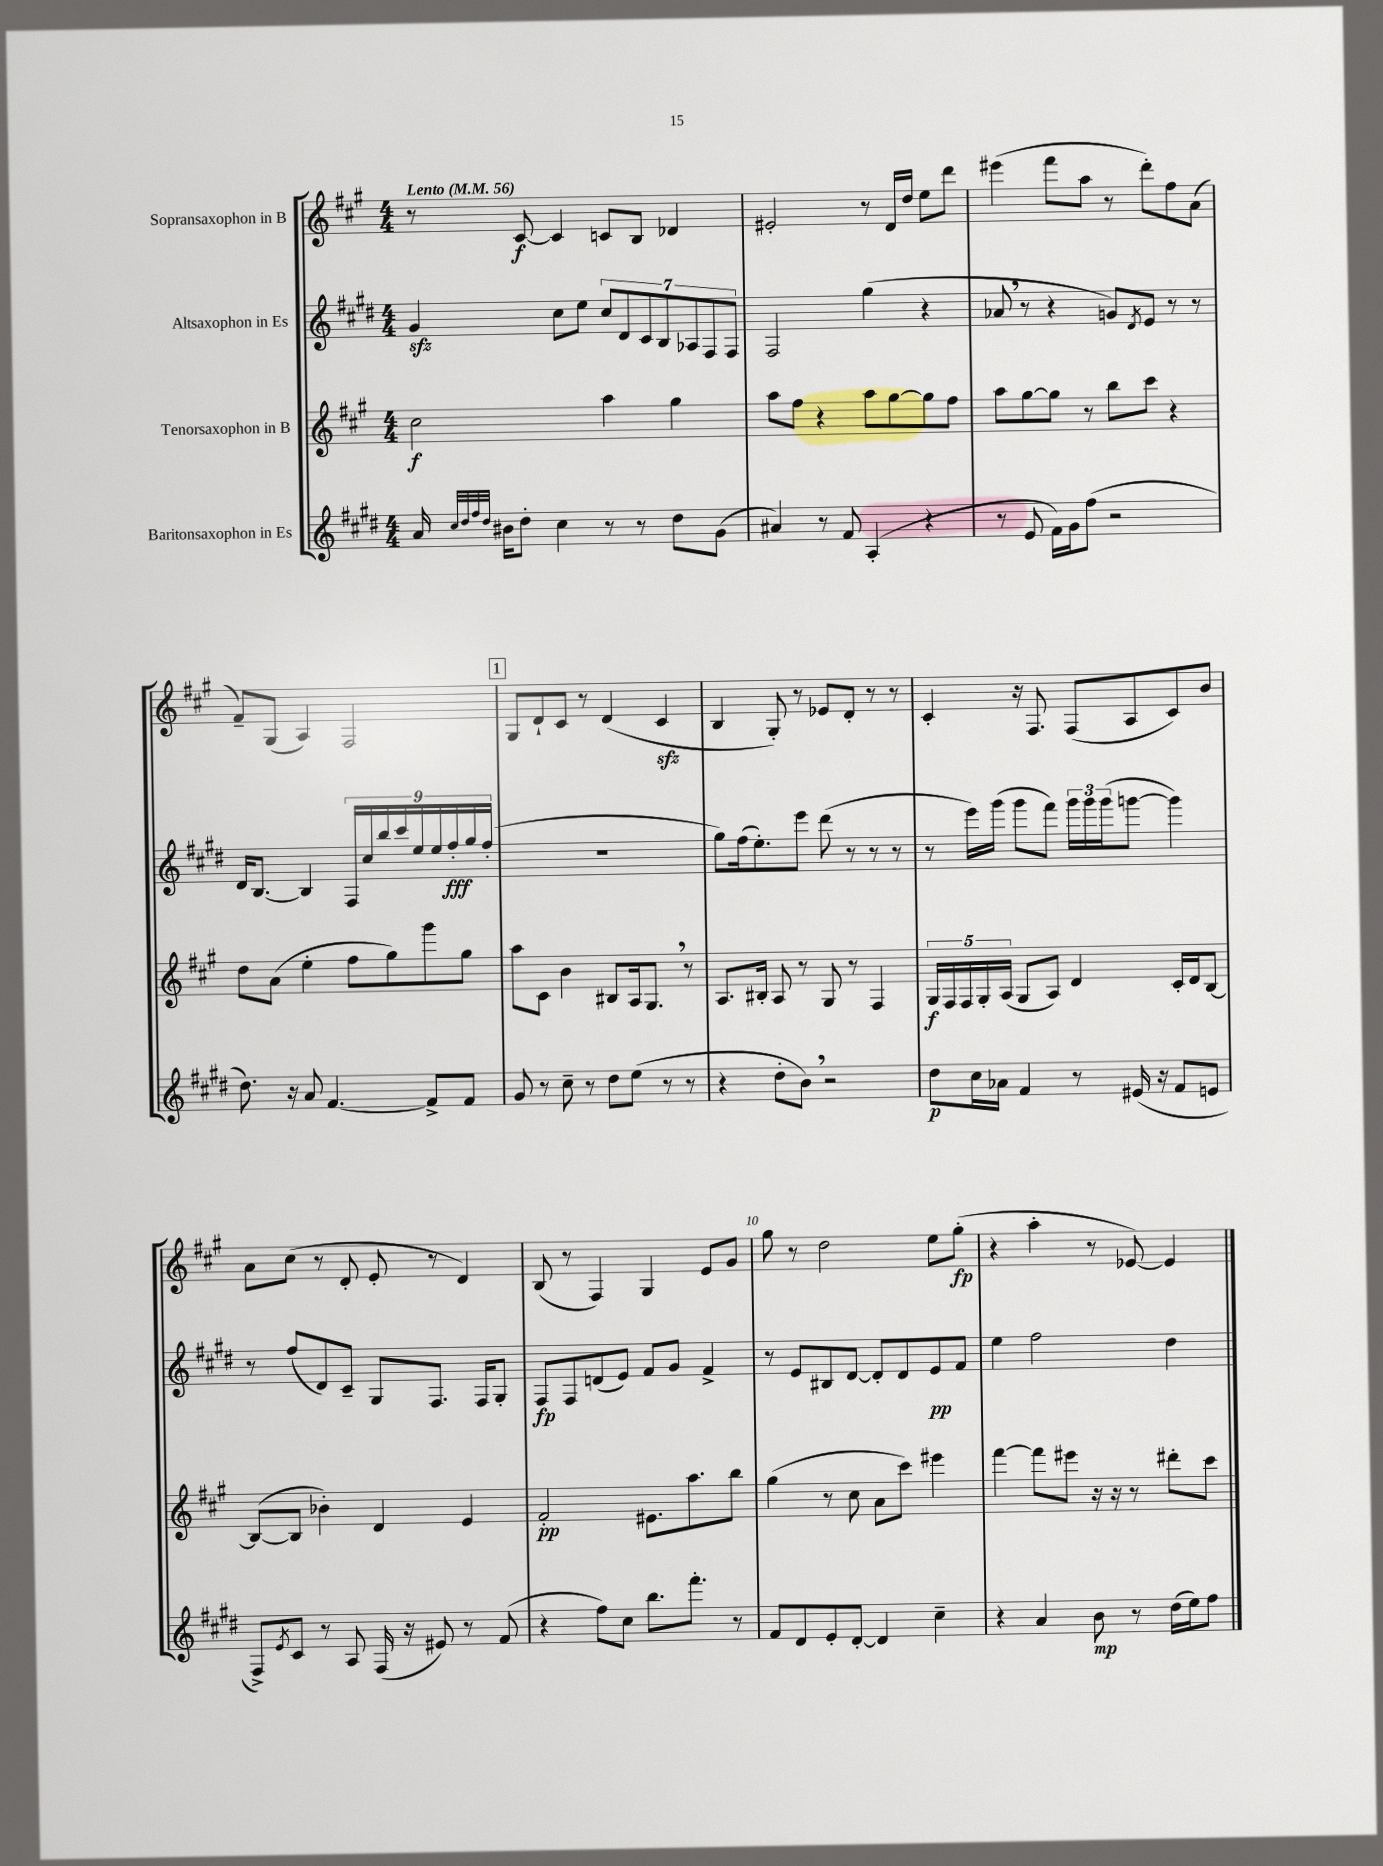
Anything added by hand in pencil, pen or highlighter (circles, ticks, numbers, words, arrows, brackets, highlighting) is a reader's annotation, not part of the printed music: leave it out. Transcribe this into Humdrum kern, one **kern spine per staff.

**kern	**dynam	**kern	**dynam	**kern	**dynam	**kern	**dynam
*part4	*part4	*part3	*part3	*part2	*part2	*part1	*part1
*staff4	*staff4	*staff3	*staff3	*staff2	*staff2	*staff1	*staff1
*I"Baritonsaxophon in Es	*	*I"Tenorsaxophon in B	*	*I"Altsaxophon in Es	*	*I"Sopransaxophon in B	*
*clefG2	*	*clefG2	*	*clefG2	*	*clefG2	*
*k[f#c#g#d#]	*	*k[f#c#g#]	*	*k[f#c#g#d#]	*	*k[f#c#g#]	*
*M4/4	*	*M4/4	*	*M4/4	*	*M4/4	*
*MM56	*	*MM56	*	*MM56	*	*MM56	*
=1	=1	=1	=1	=1	=1	=1	=1
!	!	!	!	!	!	!LO:TX:a:B:t=Lento	!
16a/	.	2cc#\	f	4g#zz/	.	8r	.
32qqcc#/LLL	.	.	.	.	.	.	.
32qqdd#/	.	.	.	.	.	.	.
32qqff#/	.	.	.	.	.	.	.
32qqdd#/JJJ	.	.	.	.	.	.	.
16b#X\KL	.	.	.	.	.	.	.
8dd#'\J	.	.	.	.	.	[8c#/	f
4cc#\	.	.	.	8cc#\L	.	4c#/]	.
.	.	.	.	8ee\J	.	.	.
8r	.	4aa\	.	14cc#/L	.	8cn/L	.
.	.	.	.	14d#/	.	.	.
8r	.	.	.	.	.	8B/J	.
.	.	.	.	14c#/	.	.	.
.	.	.	.	14B/	.	.	.
8dd#\L	.	4gg#\	.	.	.	4d-X/	.
.	.	.	.	14A-X/	.	.	.
.	.	.	.	14F#/	.	.	.
(8g#\J	.	.	.	.	.	.	.
.	.	.	.	14F#/J	.	.	.
=2	=2	=2	=2	=2	=2	=2	=2
4a#X/)	.	8aa\L	.	2F#/	.	2e#X'/	.
.	.	8ff#\J	.	.	.	.	.
8r	.	4r	.	.	.	.	.
8f#/	.	.	.	.	.	.	.
(4A'/	.	8aa\L	.	(4gg#\	.	8r	.
.	.	[8gg#\	.	.	.	16d/LL	.
.	.	.	.	.	.	16dd/JJ	.
4r	.	8gg#\]	.	4r	.	8ee\L	.
.	.	8ff#\J	.	.	.	8ddd\J	.
=3	=3	=3	=3	=3	=3	=3	=3
8r	.	8aa\L	.	8a-X,/	.	(4eee#X\	.
8e/	.	[8gg#\	.	8r	.	.	.
16f#\LL)	.	8gg#\J]	.	4r	.	8fff#\L	.
16g#\J	.	.	.	.	.	.	.
(8ff#\J	.	8r	.	.	.	8aa\J	.
2r	.	8bb\L	.	8gn/L)	.	8r	.
.	.	.	.	8qd#/	.	.	.
.	.	8ccc#\J	.	8e/J	.	8ddd'\L)	.
.	.	4r	.	8r	.	8ff#\	.
.	.	.	.	8r	.	(8a\J	.
!!LO:LB:g=z
=4	=4	=4	=4	=4	=4	=4	=4
8.dd#\)	.	8dd\L	.	16d#/KL	.	8f#~/L)	.
.	.	.	.	[8.B/J	.	.	.
.	.	(8a\J	.	.	.	(8G#/J	.
16r	.	.	.	.	.	.	.
8a/	.	4ee'\	.	4B/]	.	4A/)	.
[4.f#/	.	.	.	.	.	.	.
.	.	8ff#\L	.	18F#/LL	.	2F#/	.
.	.	.	.	18cc#/	.	.	.
.	.	.	.	18bb/	.	.	.
.	.	8gg#\)	.	.	.	.	.
.	.	.	.	18ccc#/	.	.	.
.	.	.	.	18ee/	.	.	.
8f#^/L]	.	8ggg#\	.	.	.	.	.
.	.	.	.	18ee/	.	.	.
.	.	.	.	18ff#'/	fff	.	.
8f#/J	.	8gg#\J	.	.	.	.	.
.	.	.	.	18gg#/	.	.	.
.	.	.	.	(18ff#'/JJ	.	.	.
!!LO:REH:place=s1:t=1
=5	=5	=5	=5	=5	=5	=5	=5
8g#/	.	8aa\L	.	1r	.	8G#/L	.
8r	.	8c#\J	.	.	.	8d`/	.
8cc#~\	.	4b\	.	.	.	8c#/J	.
8r	.	.	.	.	.	8r	.
8dd#\L	.	8B#X/L	.	.	.	(4d/	.
(8ee\J	.	16A/k	.	.	.	.	.
.	.	8.G#,/J	.	.	.	.	.
8r	.	.	.	.	.	4c#zz/	.
8r	.	8r	.	.	.	.	.
=6	=6	=6	=6	=6	=6	=6	=6
4r	.	8.A/L	.	8gg#\L)	.	4B/	.
.	.	.	.	(16ff#\k	.	.	.
.	.	16B#X'/Jk	.	8.ee'\)	.	.	.
8dd#'\L	.	8A/	.	.	.	8G#'/)	.
8b,\J)	.	8r	.	8eee\J	.	8r	.
2r	.	8G#/	.	(8ddd#\	.	8e-X/L	.
.	.	8r	.	8r	.	8d'/J	.
.	.	4F#/	.	8r	.	8r	.
.	.	.	.	8r	.	8r	.
=7	=7	=7	=7	=7	=7	=7	=7
8dd#\L	p	20G#/LL	f	8r	.	4c#'/	.
.	.	20F#/	.	.	.	.	.
.	.	20F#/	.	.	.	.	.
16cc#\L	.	.	.	16eee\LL)	.	.	.
.	.	20G#'/	.	.	.	.	.
16a-X\JJ	.	.	.	(16ggg#\JJ	.	.	.
.	.	(20A/JJ	.	.	.	.	.
4f#/	.	8G#/L	.	8ggg#\L	.	16r	.
.	.	.	.	.	.	8.F#/	.
.	.	8A/J)	.	8fff#\J)	.	.	.
8r	.	4d/	.	24ggg#\LL	.	(8F#/L	.
.	.	.	.	24ggg#\	.	.	.
.	.	.	.	(24ggg#\J	.	.	.
(16e#X/	.	.	.	[8gggn\J	.	8A/	.
16r	.	.	.	.	.	.	.
8f#/L	.	16c#'/LL	.	4ggg\])	.	8c#/)	.
.	.	16d/J	.	.	.	.	.
8en/J	.	[8B/J	.	.	.	8b/J	.
!!LO:LB:g=z
=8	=8	=8	=8	=8	=8	=8	=8
8F#^/L)	.	(8B/L_	.	8r	.	8a\L	.
8qe/	.	.	.	.	.	.	.
8c#/J	.	8B/J]	.	(8ff#/L	.	(8cc#\J	.
8r	.	4b-X'\)	.	8d#/)	.	8r	.
8A/	.	.	.	8c#~/J	.	8d'/	.
(16F#/	.	4d/	.	8G#/L	.	8e'/	.
16r	.	.	.	.	.	.	.
8e#X/)	.	.	.	8.F#/J	.	8r	.
8r	.	4e/	.	.	.	4d/)	.
.	.	.	.	16F#/KL	.	.	.
(8f#/	.	.	.	8G#'/J	.	.	.
=9	=9	=9	=9	=9	=9	=9	=9
4r	.	2f#'/	pp	8F#/L	fp	(8B/	.
.	.	.	.	8F#/	.	8r	.
8ff#\L)	.	.	.	(8dn/	.	4F#/)	.
8cc#\J	.	.	.	8e/J)	.	.	.
8.bb\L	.	8.e#X\L	.	8f#/L	.	4G#/	.
.	.	.	.	8g#/J	.	.	.
8.fff#'\J	.	8.aa\	.	.	.	.	.
.	.	.	.	4f#^/	.	8e/L	.
8r	.	8bb\J	.	.	.	8g#/J	.
=10	=10	=10	=10	=10	=10	=10	=10
8f#/L	.	(4gg#\	.	8r	.	8gg#\	.
8d#/	.	.	.	8e/L	.	8r	.
8e'/	.	8r	.	8B#X/	.	2dd\	.
[8d#'/J	.	8cc#\	.	[8d#/J	.	.	.
4d#/]	.	8a\L	.	8d#'/L]	.	.	.
.	.	8ccc#\J)	.	8d#/	.	.	.
4cc#~\	.	4eee#X\	.	8e/	pp	8ee\L	.
.	.	.	.	8f#/J	.	(8gg#'\J	fp
=11	=11	=11	=11	=11	=11	=11	=11
4r	.	[4fff#\	.	4ee\	.	4r	.
4a/	.	8fff#\L]	.	2ff#\	.	4aa'\	.
.	.	8eee#X\J	.	.	.	.	.
8b\	mp	16r	.	.	.	8r	.
.	.	16r	.	.	.	.	.
8r	.	8r	.	.	.	[8e-X/)	.
(16dd#\LL	.	8ddd#X'\L	.	4dd#\	.	4e-/]	.
16ee\J)	.	.	.	.	.	.	.
8ff#\J	.	8ccc#\J	.	.	.	.	.
==	==	==	==	==	==	==	==
*-	*-	*-	*-	*-	*-	*-	*-
